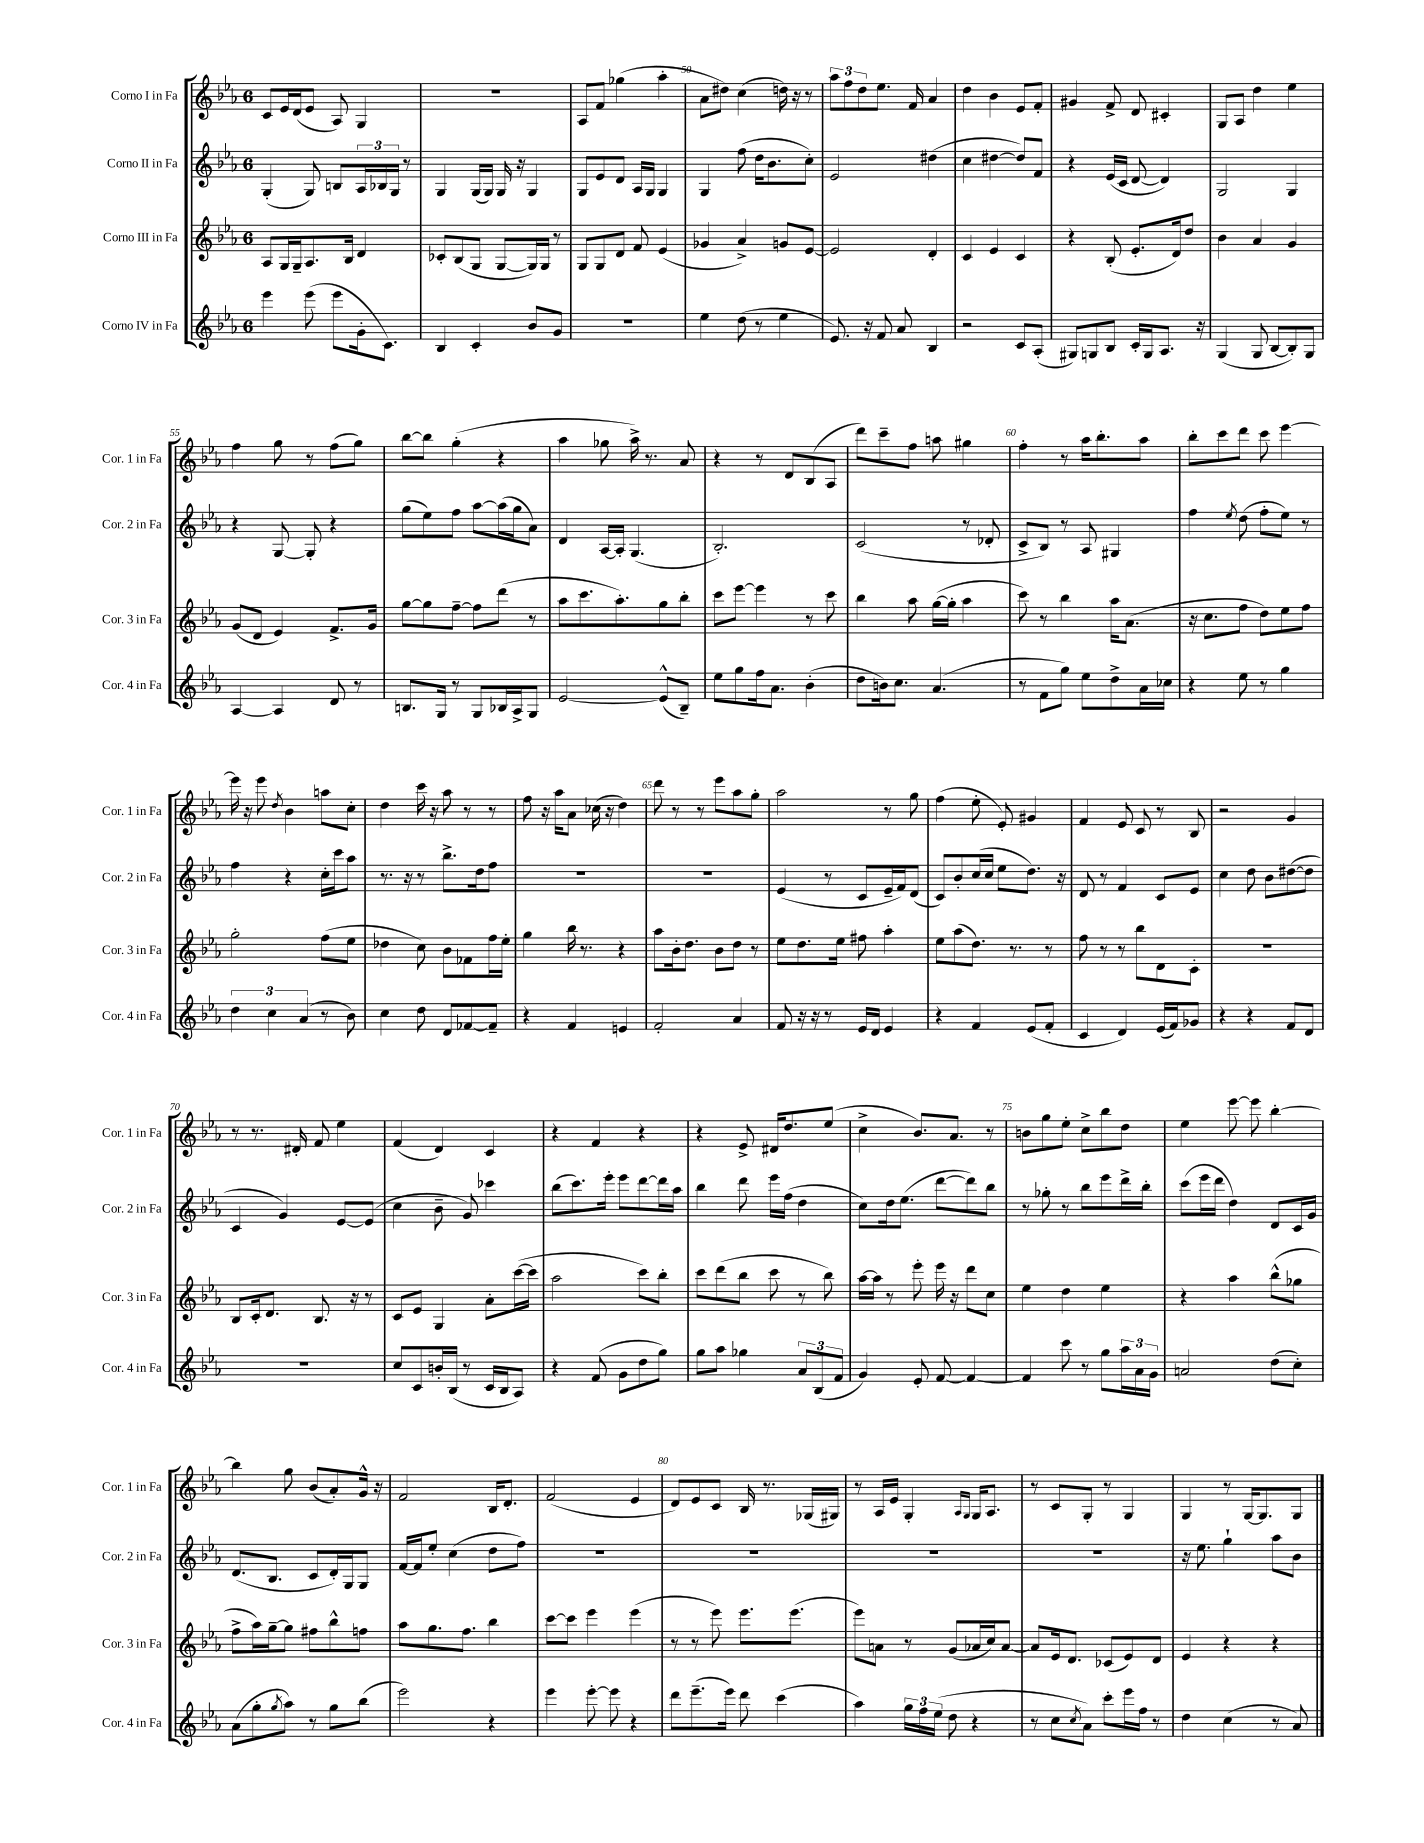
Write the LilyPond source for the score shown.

<<
\new StaffGroup <<
\new Staff = "s0" \with { instrumentName = "Corno I in Fa" shortInstrumentName = "Cor. 1 in Fa" } {
    \clef treble \key ees \major \once \override Staff.TimeSignature.style = #'single-digit \time 6/8
    c'8 ees'16 d'16( ees'8 aes8) g4 |
    R2. |
    aes8 f'8 ges''4( aes''4-. |
    aes'8 dis''8) c''4( d''16) r16 r8 |
    \tuplet 3/2 { aes''8 f''8 d''8 } ees''8. f'16 aes'4 |
    d''4 bes'4 ees'8 f'8-. |
    gis'4 f'8-> d'8 cis'4-. |
    g8 aes8 d''4 ees''4 |
    f''4 g''8 r8 f''8( g''8) |
    bes''8~ bes''8 g''4-.( r4 |
    aes''4 ges''8 aes''16->) r8. aes'8 |
    r4 r8 d'8 bes8( aes8 |
    d'''8) c'''8-- f''8 a''8 gis''4 |
    f''4-. r8 aes''16 bes''8.-. aes''8 |
    bes''8-. c'''8 d'''8 c'''8 ees'''4~ |
    ees'''16 r16 ees'''8 \acciaccatura { d''8 } bes'4 a''8 c''8-. |
    d''4 c'''16 r16 aes''8 r8 r8 |
    f''8 r16 aes''16 aes'8 ces''16( r16 d''4) |
    d'''8 r8 r8 ees'''8 aes''8 g''8-. |
    aes''2 r8 g''8 |
    f''4( ees''8-. ees'8-.) gis'4 |
    f'4 ees'8 c'8 r8 bes8 |
    r2 g'4 |
    r8 r8. dis'16-. f'8 ees''4 |
    f'4( d'4) c'4 |
    r4 f'4 r4 |
    r4 ees'8-> dis'16 d''8. ees''8( |
    c''4-> bes'8.) aes'8. r8 |
    b'8 g''8 ees''8-. c''8-> bes''8 d''8 |
    ees''4 ees'''8~ ees'''8 bes''4~-. |
    bes''4 g''8 bes'8( aes'8-.) g'16-^ r16 |
    f'2 bes16 d'8.-. |
    f'2( ees'4 |
    d'8) ees'8 c'8 bes16 r8. ges16( gis16) |
    r8 aes16 ees'16 g4-. \grace { aes16 g16 } g16 aes8. |
    r8 c'8 g8-. r8 g4 |
    g4 r8 g16~ g8. g8 \bar "|." |
}
\new Staff = "s1" \with { instrumentName = "Corno II in Fa" shortInstrumentName = "Cor. 2 in Fa" } {
    \clef treble \key ees \major \once \override Staff.TimeSignature.style = #'single-digit \time 6/8
    g4-.( g8) b8 \tuplet 3/2 { aes16 bes16 g16 } r8 |
    g4 g16( g16) g16 r16 g4 |
    g8 ees'8 d'8 aes16 g16 g4 |
    g4 f''8( d''16 bes'8. c''8-.) |
    ees'2 dis''4( |
    c''4 dis''4~ dis''8) f'8 |
    r4 ees'16( c'16 d'8~ d'4) |
    g2 g4 |
    r4 g8~ g8-. r4 |
    g''8( ees''8) f''8 aes''8~ aes''16( g''16 aes'8) |
    d'4 aes16~ aes16-. g4.( |
    bes2.-.) |
    c'2( r8 des'8-. |
    c'8-> bes8) r8 aes8 gis4 |
    f''4 \acciaccatura { ees''8 } d''8( f''8-. ees''8) r8 |
    f''4 r4 c''16-. c'''16 aes''8 |
    r8. r16 r8 bes''8.-> d''16 f''8 |
    R2. |
    R2. |
    ees'4( r8 c'8 ees'16-- f'16) d'8( |
    c'8) bes'8-. c''16( c''16 ees''8 d''8.) r16 |
    d'8 r8 f'4 c'8 ees'8 |
    c''4 d''8 bes'8 dis''8~( dis''8 |
    c'4 g'4) ees'8~ ees'8( |
    c''4 bes'8-- g'8) ces'''4 |
    bes''8( c'''8.) ees'''16-. ees'''8 d'''8~ d'''16 aes''16 |
    bes''4 d'''8 ees'''16 f''16( d''4 |
    c''8) d''16 ees''8.( d'''8~ d'''8) bes''8 |
    r8 ges''8-. r8 bes''8 ees'''8 d'''16-> bes''16-. |
    c'''8( ees'''16 d'''16 d''4) d'8 c'16 g'16 |
    d'8.( bes8. c'8 d'16-.) g16 g8 |
    f'16~ f'16 ees''8-. c''4( d''8 f''8) |
    R2. |
    R2. |
    R2. |
    R2. |
    r16 ees''8. g''4-! aes''8 bes'8 \bar "|." |
}
\new Staff = "s2" \with { instrumentName = "Corno III in Fa" shortInstrumentName = "Cor. 3 in Fa" } {
    \clef treble \key ees \major \once \override Staff.TimeSignature.style = #'single-digit \time 6/8
    aes8 g16 g16-- aes8. bes16 d'4 |
    ces'8-. bes8( g8 g8~ g16) g16 r8 |
    g8 g8 d'8 f'8 ees'4( |
    ges'4 aes'4->) g'8 ees'8~ |
    ees'2 d'4-. |
    c'4 ees'4 c'4 |
    r4 bes8-.( ees'8.-. d'16) d''8 |
    bes'4 aes'4 g'4 |
    g'8( d'8 ees'4) f'8.-> g'16 |
    g''8~ g''8 f''8~-- f''8 d'''8( r8 |
    aes''8 c'''8. aes''8.-.) g''8 bes''8-. |
    c'''8 ees'''8~ ees'''4 r8 c'''8 |
    bes''4 aes''8 g''16~( g''16-. aes''4 |
    c'''8) r8 bes''4 aes''16 aes'8.( |
    r16 c''8. f''8 d''8) ees''8 f''8 |
    g''2-. f''8( ees''8 |
    des''4 c''8) bes'8 fes'8 f''16 ees''16-. |
    g''4 bes''16 r8. r4 |
    aes''8 bes'16-. d''8. bes'8 d''8 r8 |
    ees''8 d''8. ees''16 fis''8 aes''4-. |
    ees''8 aes''8( d''8.) r8. r8 |
    f''8 r8 r8 bes''8 d'8 c'8-. |
    r2. |
    bes8 c'16-. d'8. bes8. r16 r8 |
    c'8 ees'8 g4 aes'8-. c'''16~( c'''16 |
    aes''2 c'''8) bes''8-. |
    c'''8 d'''8( bes''8 c'''8 r8 bes''8) |
    aes''16~ aes''16 r8 ees'''8-. ees'''16 r16 d'''8 c''8 |
    ees''4 d''4 ees''4 |
    r4 aes''4 bes''8-^( ges''8 |
    f''8-> aes''16) g''16~-- g''8 fis''8 bes''8-^ f''8 |
    aes''8 g''8. f''8. bes''4 |
    c'''8~ c'''8 ees'''4 ees'''4( |
    r8 r8 ees'''8) ees'''8. ees'''8.( |
    ees'''8) a'8 r8 g'8( aes'16 c''16) aes'8~ |
    aes'8 ees'16 d'8. ces'8( ees'8) d'8 |
    ees'4 r4 r4 \bar "|." |
}
\new Staff = "s3" \with { instrumentName = "Corno IV in Fa" shortInstrumentName = "Cor. 4 in Fa" } {
    \clef treble \key ees \major \once \override Staff.TimeSignature.style = #'single-digit \time 6/8
    ees'''4 ees'''8( ees'''8 g'16-. c'8.) |
    bes4 c'4-. bes'8 g'8 |
    R2. |
    ees''4 d''8( r8 ees''4 |
    ees'8.) r16 f'8 aes'8 bes4 |
    r2 c'8 aes8-.( |
    gis8) g8 bes8 c'16-. g16 aes8. r16 |
    g4( g8 bes8~ bes8-.) g8 |
    aes4~ aes4 d'8 r8 |
    b8. g16 r8 g8 bes16 aes16-> g8 |
    ees'2~ ees'8-^( bes8--) |
    ees''8 g''8 f''16 aes'8. bes'4-.( |
    d''8 b'16) c''8. aes'4.( |
    r8 f'8 g''8) ees''8 d''8-> aes'16 ces''16 |
    r4 ees''8 r8 g''4 |
    \tuplet 3/2 { d''4 c''4 aes'4( } r8 bes'8) |
    c''4 d''8 d'8 fes'8~ fes'8-- |
    r4 f'4 e'4 |
    f'2-. aes'4 |
    f'8 r16 r16 r8 ees'16 d'16 ees'4 |
    r4 f'4 ees'8( f'8-. |
    c'4 d'4) ees'16( f'16) ges'8 |
    r4 r4 f'8 d'8 |
    R2. |
    c''8 c'8 b'16-. bes16( r8 c'16 bes16 aes8) |
    r4 f'8( g'8 d''8 g''8) |
    g''8 aes''8 ges''4 \tuplet 3/2 { aes'8 bes8( f'8 } |
    g'4) ees'8-. f'8~ f'4~ |
    f'4 c'''8 r8 g''8 \tuplet 3/2 { aes''16 aes'16 g'16 } |
    a'2 d''8( c''8-.) |
    aes'8( g''8-. \acciaccatura { g''8 } aes''8) r8 g''8 bes''8( |
    ees'''2) r4 |
    ees'''4 ees'''8~-. ees'''8 r4 |
    d'''8 ees'''8.--( ees'''16) d'''8 c'''4( |
    aes''4) \tuplet 3/2 { g''16 f''16 ees''16( } d''8 r4 |
    r8 c''8 \acciaccatura { c''8 } aes'8) c'''8-. ees'''16 f''16 r8 |
    d''4 c''4( r8 aes'8) \bar "|." |
}
>>
>>
\layout { \context { \Score currentBarNumber = #47 \override BarNumber.break-visibility = ##(#f #t #t) barNumberVisibility = #(every-nth-bar-number-visible 5) } }
